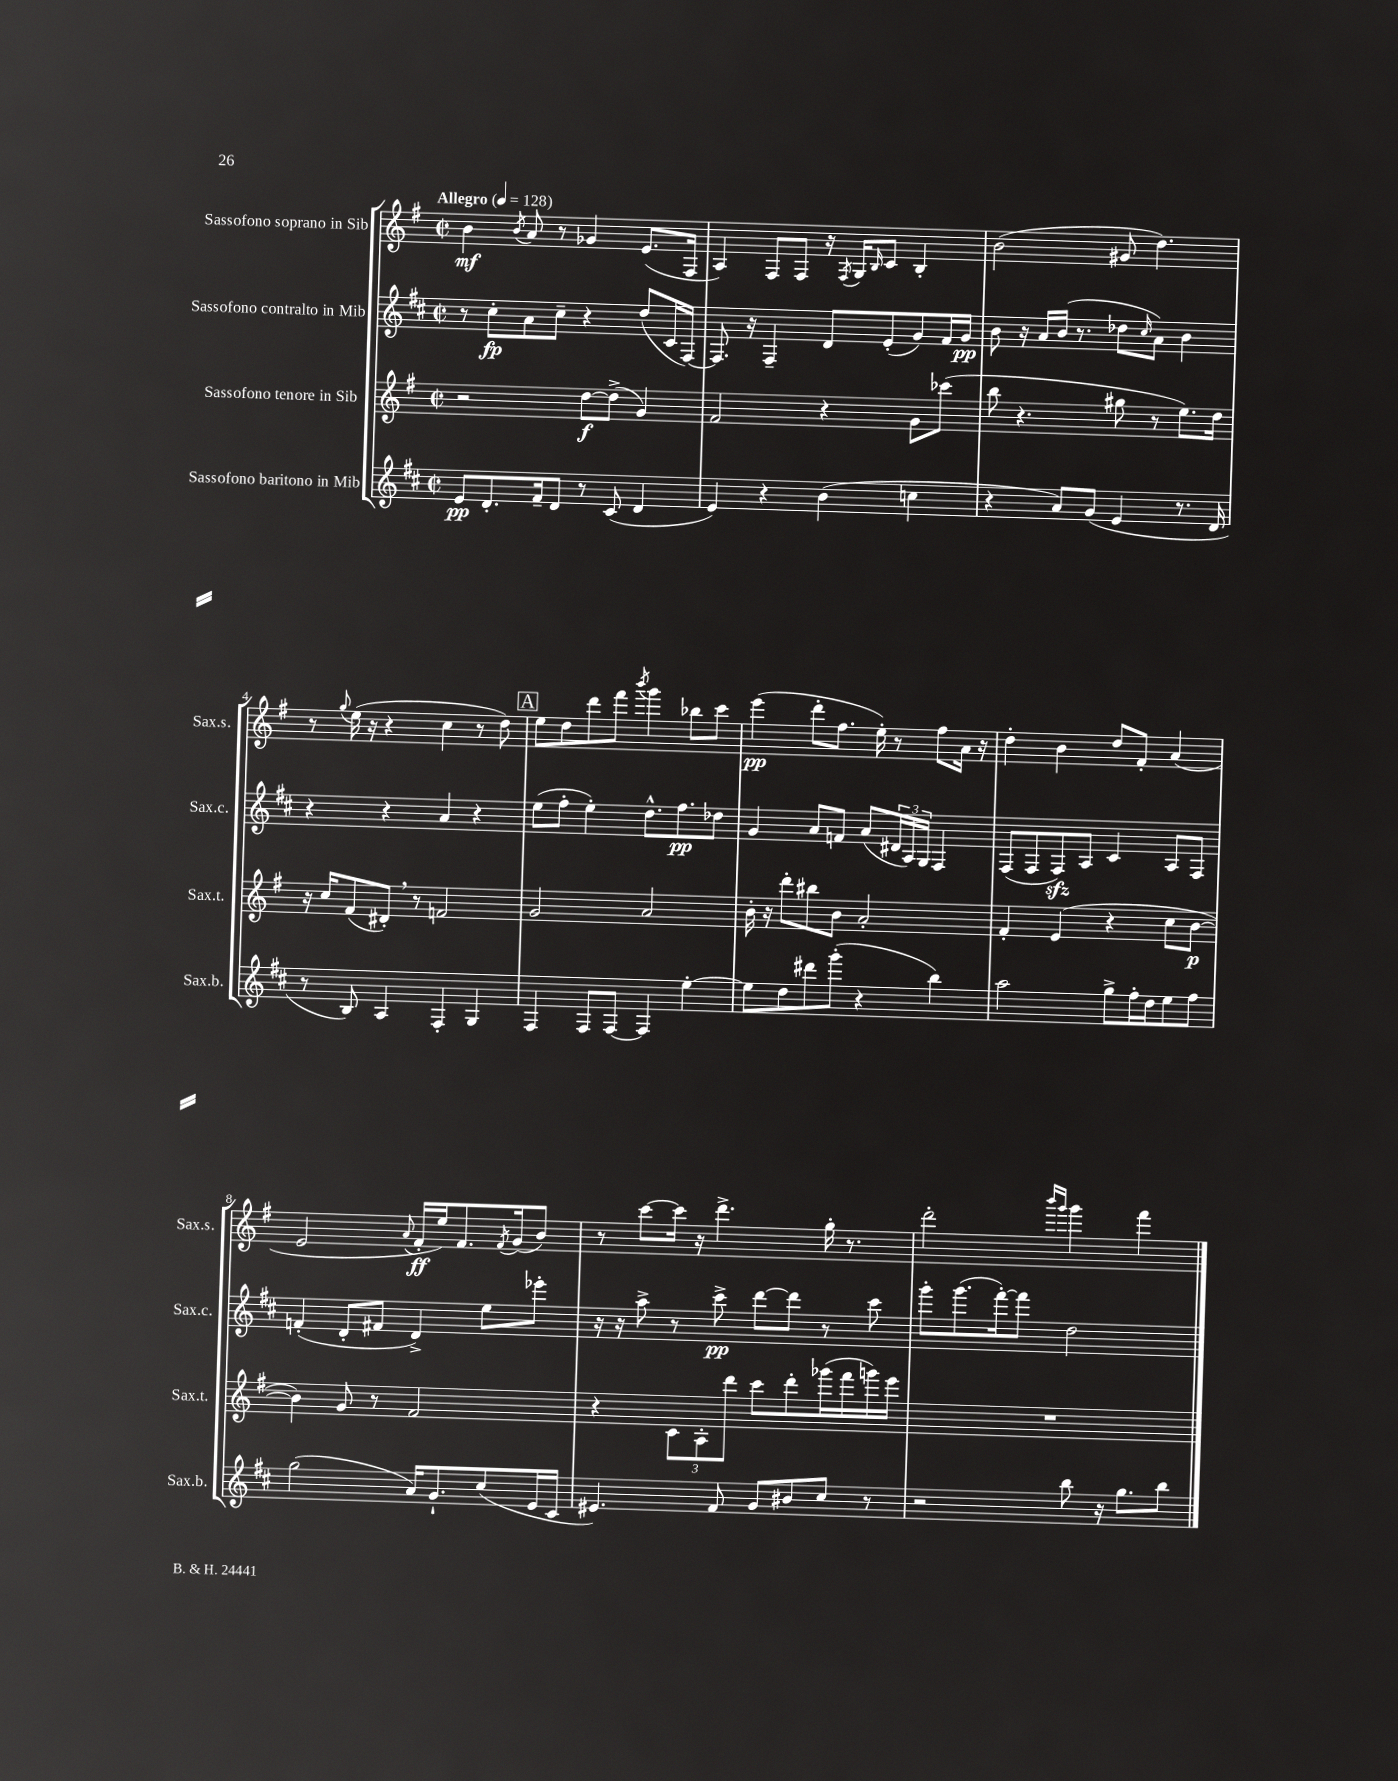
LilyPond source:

<<
\new StaffGroup <<
\new Staff = "s0" \with { instrumentName = "Sassofono soprano in Sib" shortInstrumentName = "Sax.s." } {
    \clef treble \key g \major \defaultTimeSignature \time 2/2 \tempo "Allegro" 4 = 128
    b'4\mf \acciaccatura { b'8 } a'8 r8 ges'4 e'8.( fis16 |
    a4) fis8 fis8 r16 \acciaccatura { fis8 } g16 \grace { b16 } c'8 b4-. |
    b'2( gis'8 d''4.) |
    r8 \appoggiatura { g''8 } e''16( r16 r4 c''4 r8 d''8) |
    \mark \markup { \box "A" } e''8 d''8 d'''8 fis'''8 \acciaccatura { b'''8 } g'''4 bes''8 c'''8 |
    e'''4\pp( d'''8-. fis''8. e''16-.) r8 fis''8 a'16 r16 |
    d''4-. b'4 d''8 fis'8-. a'4( |
    e'2 \appoggiatura { a'8 } fis'16-.\ff e''16) fis'8. \acciaccatura { fis'8 } g'16( b'8) |
    r8 c'''8~ c'''16 r16 d'''4.-> g''16-. r8. |
    d'''2-. \grace { b'''16 g'''16 } g'''4 fis'''4 \bar "|." |
}
\new Staff = "s1" \with { instrumentName = "Sassofono contralto in Mib" shortInstrumentName = "Sax.c." } {
    \clef treble \key d \major \defaultTimeSignature \time 2/2
    r8 cis''8-.\fp a'8 cis''8-- r4 d''8( cis'16 fis16~) |
    fis8. r16 fis4-- d'8 e'8-.( g'8) fis'16 g'16\pp |
    b'8 r16 a'16 b'16( r8. des''8 \grace { cis''16 } a'8) b'4 |
    r4 r4 a'4 r4 |
    \mark \markup { \box "A" } e''8( fis''8-. e''4-.) d''8.-^ fis''8.\pp des''8 |
    g'4 a'8 f'8 a'8( \tuplet 3/2 { dis'16 a16) g16 } fis4 |
    fis8( fis8 fis8\sfz) a8 cis'4 a8 fis8 |
    f'4-.( d'8-. fis'8 d'4->) e''8 ees'''8-. |
    r16 r16 a''8-> r8 cis'''8->\pp d'''8~ d'''8 r8 cis'''8 |
    g'''8-. g'''8.( fis'''16~-.) fis'''8 d''2 \bar "|." |
}
\new Staff = "s2" \with { instrumentName = "Sassofono tenore in Sib" shortInstrumentName = "Sax.t." } {
    \clef treble \key g \major \defaultTimeSignature \time 2/2
    r2 d''8~\f d''8->( g'4) |
    fis'2 r4 g'8 ces'''8( |
    b''8 r4. gis''8 r8 e''8.) d''16 |
    r16 c''16 fis'8( dis'8-.) \breathe r8 f'2 |
    \mark \markup { \box "A" } g'2 a'2 |
    b'16-. r16 d'''8-. bis''8 b'8 a'2-. |
    fis'4-. e'4( r4 c''8 b'8~\p |
    b'4) g'8 r8 fis'2 |
    r4 \tuplet 3/2 { c'8 a8-. d'''8 } c'''8 d'''8-. ges'''16( fis'''16 g'''16) e'''16 |
    R1 \bar "|." |
}
\new Staff = "s3" \with { instrumentName = "Sassofono baritono in Mib" shortInstrumentName = "Sax.b." } {
    \clef treble \key d \major \defaultTimeSignature \time 2/2
    e'8\pp d'8.-. fis'16-- d'8 r8 cis'8( d'4 |
    e'4) r4 b'4( c''4 |
    r4 a'8) g'8( e'4 r8. d'16 |
    r8 b8) a4 fis4-. g4 |
    \mark \markup { \box "A" } fis4 fis8 fis8~ fis4 e''4~-. |
    e''8 d''8 dis'''8 g'''8-.( r4 b''4) |
    a''2 g''8-> fis''16-. d''16 e''8 fis''8 |
    g''2( a'16) g'8.-! cis''8( e'16 cis'16 |
    eis'4.) fis'8 g'8 bis'8 cis''8 r8 |
    r2 b''8 r16 g''8. b''8 \bar "|." |
}
>>
>>
